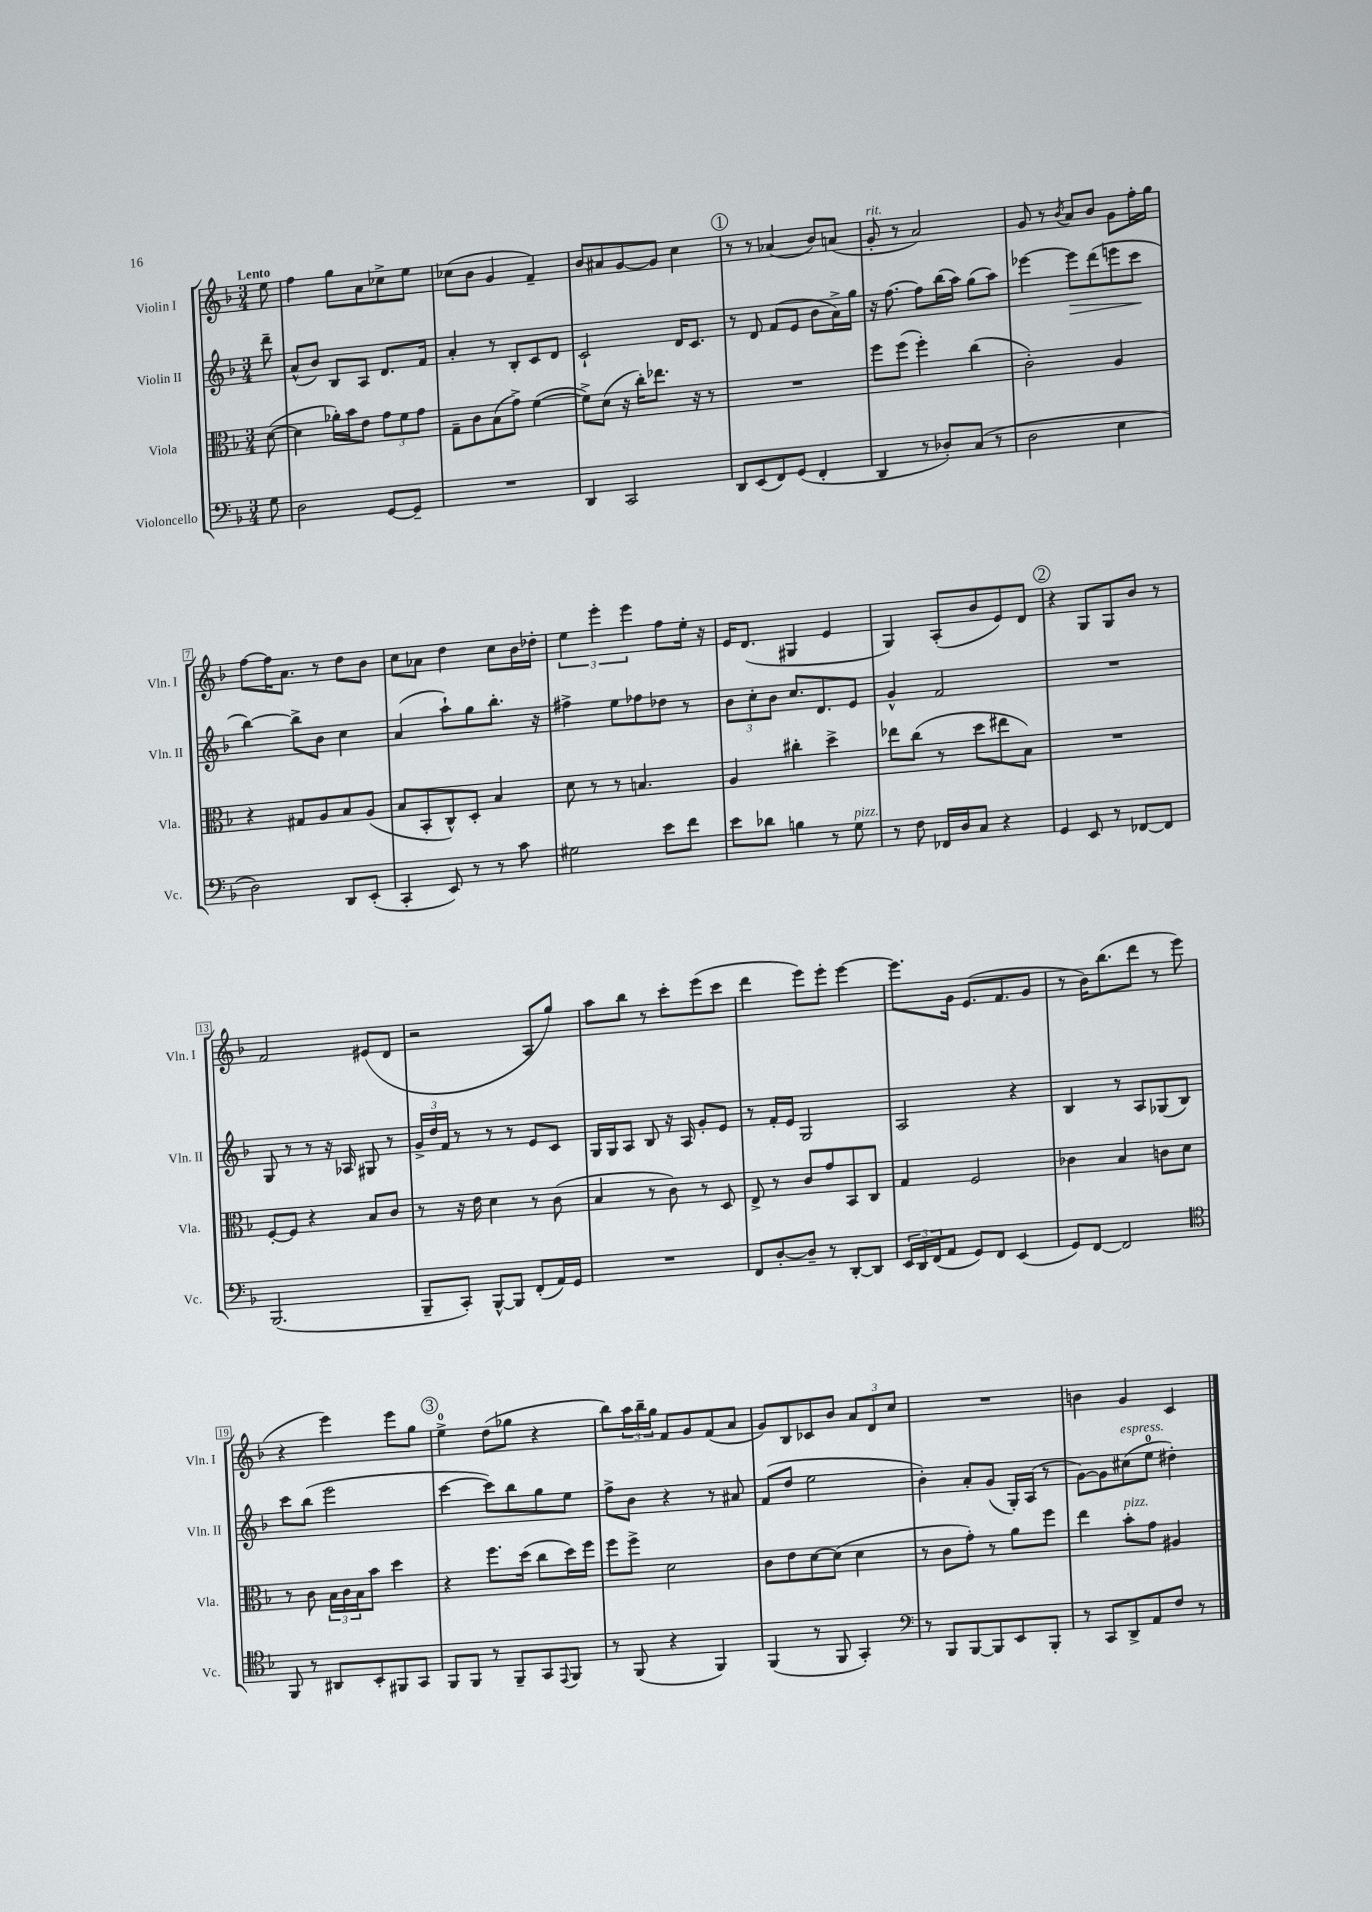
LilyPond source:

<<
\new StaffGroup <<
\new Staff = "s0" \with { instrumentName = "Violin I" shortInstrumentName = "Vln. I" } {
    \clef treble \key f \major \numericTimeSignature \time 3/4 \partial 8 \tempo "Lento"
    e''8 |
    f''4 g''8 a'8 ces''8-> e''8 |
    ces''8( bes'8 g'4 f'4--) |
    bes'8 ais'8 g'8~ g'8 c''4 |
    \mark \markup { \circle "1" } r8 r8 aes'4( bes'8) a'8( |
    g'8-.^\markup { \italic "rit." } r8 a'2) |
    g'8 r8 \acciaccatura { bes'8 } a'8 bes'8 g'8 f''16-. g''16 |
    f''8~ f''16 a'8. r8 d''8 bes'8 |
    c''8 aes'8 d''4 c''8 bes'16 des''16-. |
    \tuplet 3/2 { e''4 e'''4-. e'''4 } f''8 e''16-. r16 |
    e'16 d'8.( gis4 e'4 |
    g4) a8-.( bes'8 e'8) d'8 |
    \mark \markup { \circle "2" } r4 g8 g8 bes'8 r8 |
    f'2 eis'8( d'8 |
    r2 a8 g''8) |
    a''8 bes''8 r8 c'''8-. e'''8( c'''8 |
    d'''4 e'''8) e'''8-. e'''4~ |
    e'''8. g'16 e'8.( f'8. g'8 |
    r8 bes'16) bes''8.( d'''8 r8 e'''8 |
    r4 e'''4) e'''8 g''8 |
    \mark \markup { \circle "3" } e''4-0-> d''8( ges''8 r4 |
    bes''8) \tuplet 3/2 { a''16 bes''16-- g''16 } f'8 g'8 f'8( a'8 |
    g'8) bes8 ces'8 bes'8 \tuplet 3/2 { a'8 d'8 c''8 } |
    R2. |
    b'4 g'4 c'4 \bar "|." |
}
\new Staff = "s1" \with { instrumentName = "Violin II" shortInstrumentName = "Vln. II" } {
    \clef treble \key f \major \numericTimeSignature \time 3/4 \partial 8
    d'''8-- |
    a'8-^( bes'8) bes8 a8 d'8. f'16 |
    a'4-. r8 bes8-. c'8 d'8 |
    c'2-! d'16 c'8. |
    \mark \markup { \circle "1" } r8 d'8 f'8( e'8 bes'8 a'16->) g''16 |
    r16 f''8.~ f''8 bes''16( a''16) g''8( a''8) |
    ees'''4~ ees'''8\> d'''8( e'''8 c'''8\! |
    bes''4~) bes''8-> bes'8 c''4 |
    a'4( a''8-!) g''8 bes''8.-. r16 |
    fis''4-> e''8 fes''8 des''8 r8 |
    \tuplet 3/2 { bes'8 c''8-. bes'8 } c''8. d'8. e'8 |
    g'4-^ f'2 |
    \mark \markup { \circle "2" } R2. |
    g8 r8 r8 r16 aes16 gis8 r8 |
    \tuplet 3/2 { g'16-> d''16 f'16 } r8 r8 r8 e'8 c'8 |
    g16 g16 a8 bes8 r16 a16 g'8-. e'8 |
    r8 f'16-. e'16 g2 |
    a2 r4 |
    bes4 r8 a8 ges8( bes8) |
    c'''8 bes''8( e'''2 |
    \mark \markup { \circle "3" } c'''4~ c'''8) bes''8 g''8 e''8 |
    f''8-> bes'8 r4 r8 ais'8 |
    f'8( d''8 e''2 |
    bes'4-.) a'8-. g'8( g16-.) a16( r8 |
    g'8~) g'8 cis''8^\markup { \italic "espress." }( e''8-0 dis''4-.) \bar "|." |
}
\new Staff = "s2" \with { instrumentName = "Viola" shortInstrumentName = "Vla." } {
    \clef alto \key f \major \numericTimeSignature \time 3/4 \partial 8
    d'8~( |
    d'4 aes'16-.) bes'16 e'8 \tuplet 3/2 { g'8 f'8 g'8 } |
    g8-- c'8 bes8( g'8->) f'4~( |
    f'8->) d'8( r16 c''16-.) ees''8. r16 r8 |
    \mark \markup { \circle "1" } R2. |
    f''8 f''8( f''4-.) c''4( |
    c'2-.) a4 |
    r4 gis8 a8 bes8 a8( |
    bes8 bes,8-. c8-^) d8-. bes4 |
    d'8 r8 r8 b4. |
    a4 cis''4-. d''4-> |
    ees''8 c''8( r8 d''8 eis''8 bes8) |
    \mark \markup { \circle "2" } R2. |
    f8~-. f8 r4 bes8 c'8 |
    r8 r16 e'16 d'4 r8 c'8( |
    bes4 r8 c'8) r8 d8 |
    e8-> r8 c'8 g'8 bes,8 c8 |
    g4 f2 |
    ces'4 bes4 c'8 d'8 |
    r8 c'8 \tuplet 3/2 { bes16 c'16 bes16 } bes'8 d''4 |
    \mark \markup { \circle "3" } r4 f''8. d''16( c''8 d''16) f''16 |
    f''8 f''8-> d'2 |
    c'8 e'8 d'8~ d'8( d'4 |
    r8 c'8 g'8-.) r8 a'8 f''8 |
    e''4 bes'8-.^\markup { \italic "pizz." } g'8 ais4 \bar "|." |
}
\new Staff = "s3" \with { instrumentName = "Violoncello" shortInstrumentName = "Vc." } {
    \clef bass \key f \major \numericTimeSignature \time 3/4 \partial 8
    g8 |
    d2 g,8~ g,8-- |
    R2. |
    d,4 c,2 |
    \mark \markup { \circle "1" } d,8 e,8( f,8) g,8( f,4-. |
    d,4 r8 des8-.) c8( r8 |
    d2 e4 |
    d2) d,8 e,8-.( |
    c,4-. e,8) r8 r8 c'8 |
    gis2 e'8 f'8 |
    e'8 des'8 b4 r8 g8^\markup { \italic "pizz." } |
    r8 f8 fes,16 d16 c8 r4 |
    \mark \markup { \circle "2" } g,4 e,8 r8 fes,8~ fes,8 |
    bes,,2.( |
    bes,,8-- c,8-.) bes,,8~-^ bes,,8 f,8-.( a,16) g,16 |
    R2. |
    f,8 d8~-. d8-- r8 d,8~-. d,8 |
    \tuplet 3/2 { e,16 d,16 f,16( } a,8 g,8) f,8 e,4( |
    g,8) f,8~ f,2 |
    \clef tenor f,8 r8 ais,8 bes,8-. fis,8 g,8 |
    \mark \markup { \circle "3" } f,8 f,8 r8 f,8-- g,8 \appoggiatura { e,8 } f,8 |
    r8 f,8( r4 f,4) |
    f,4( r8 f,8 g,4-.) |
    \clef bass r8 bes,,8 bes,,8~ bes,,8 e,8 bes,,8-. |
    r8 c,8 d,8-> a,8 f8 r8 \bar "|." |
}
>>
>>
\layout { \context { \Score \override BarNumber.stencil = #(make-stencil-boxer 0.1 0.3 ly:text-interface::print) } }
